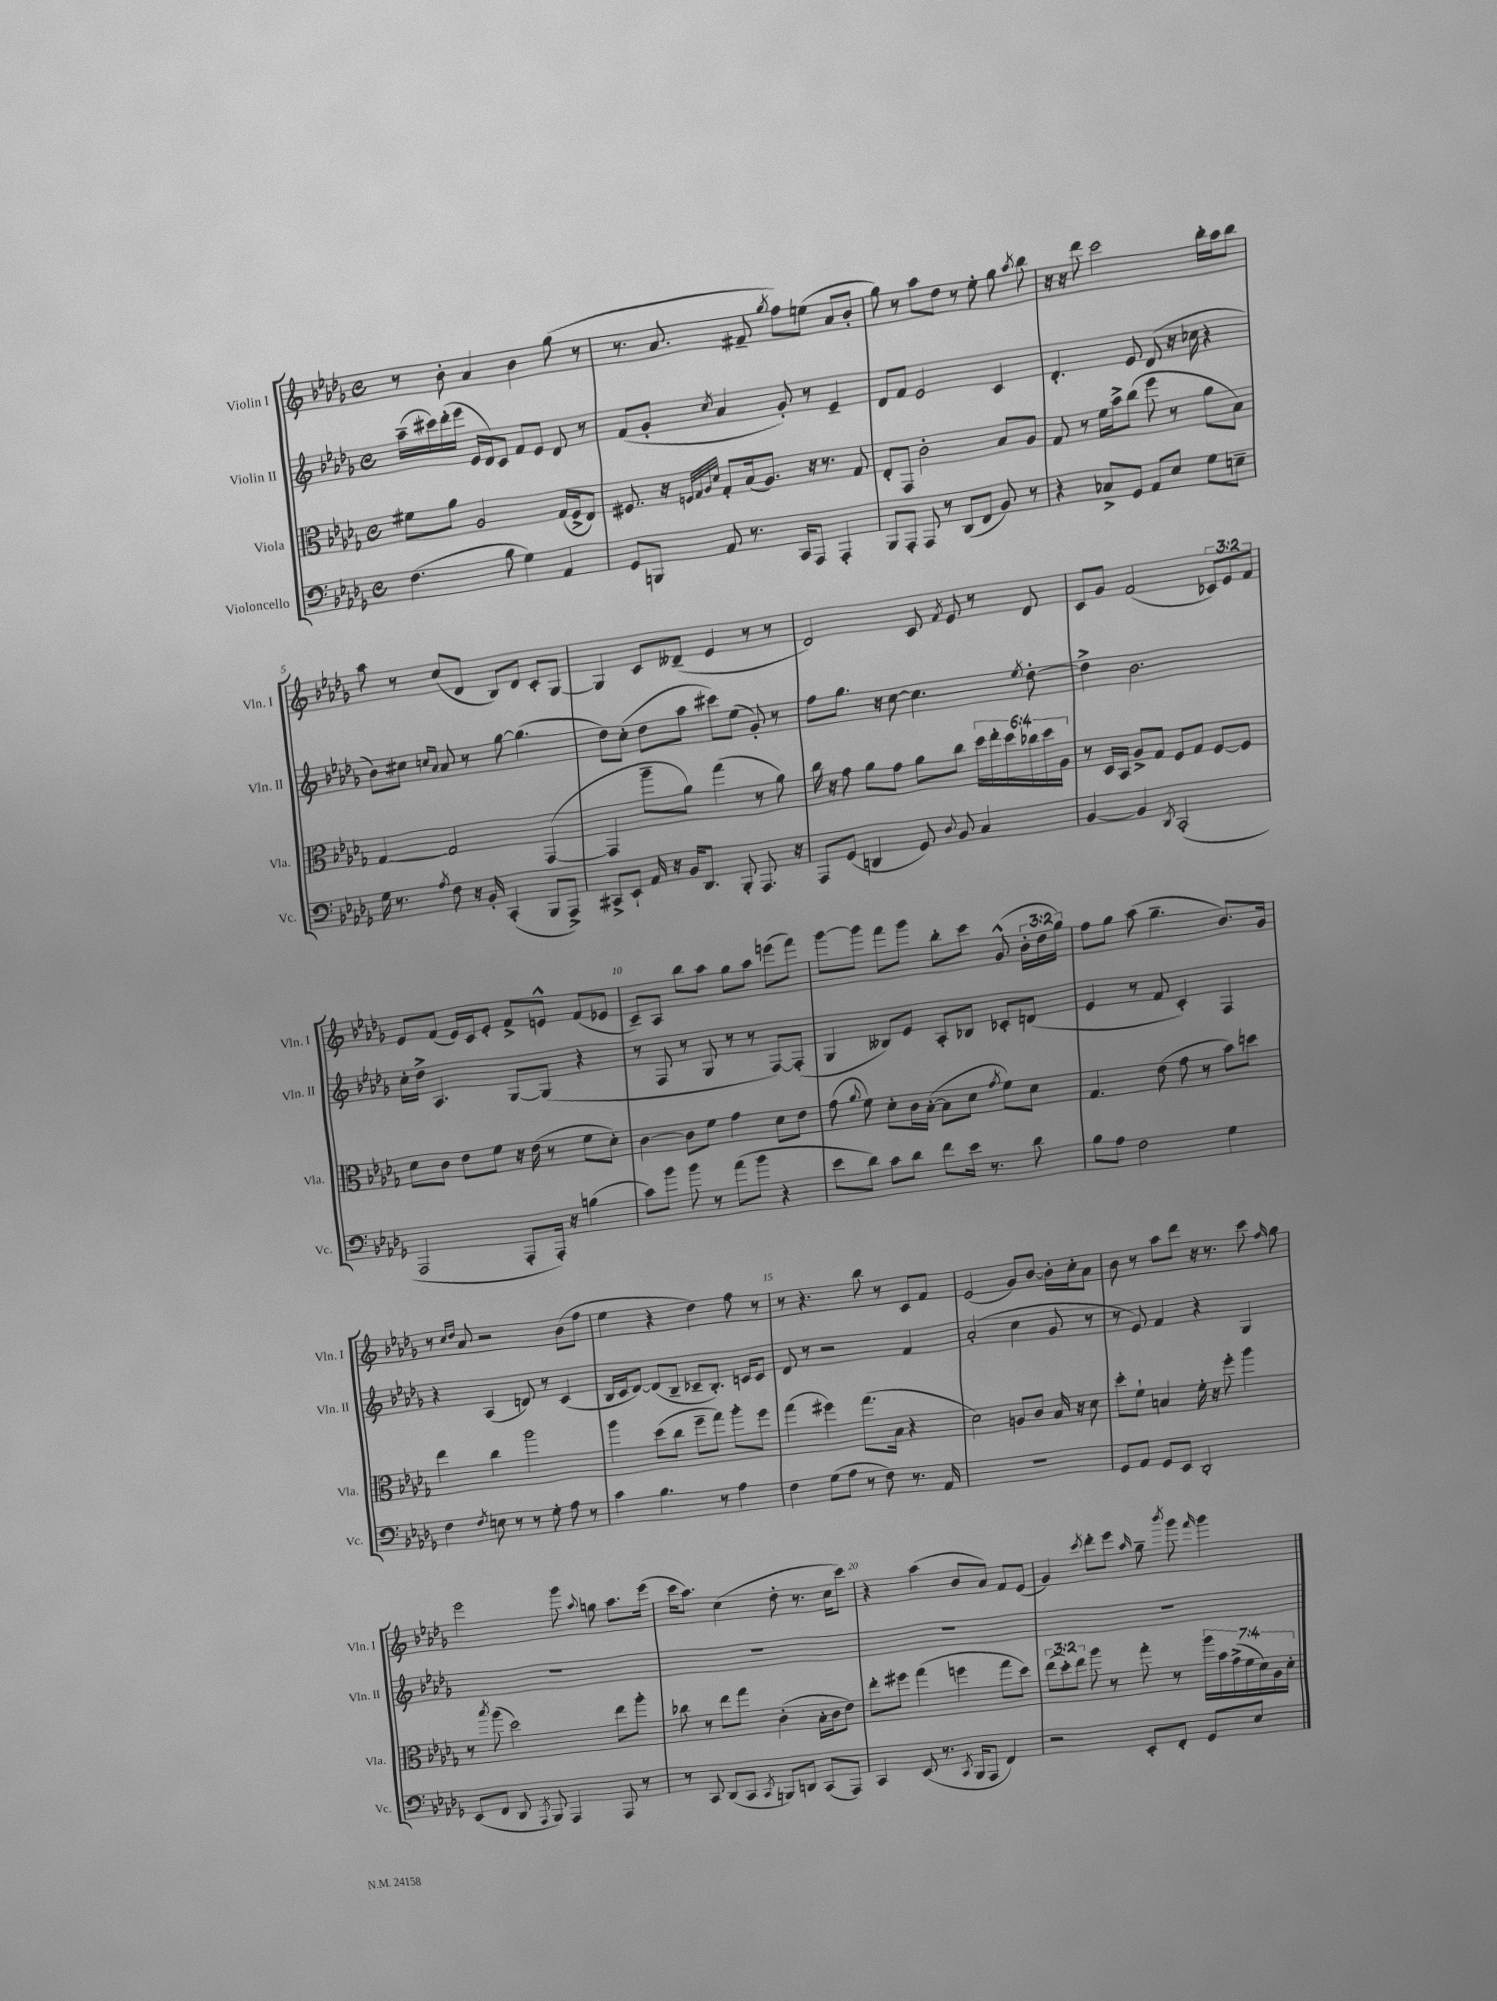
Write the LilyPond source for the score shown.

<<
\new StaffGroup <<
\new Staff = "s0" \with { instrumentName = "Violin I" shortInstrumentName = "Vln. I" } {
    \clef treble \key des \major \defaultTimeSignature \time 4/4 \override Staff.TupletNumber.text = #tuplet-number::calc-fraction-text
    \autoBeamOff r8 bes'8-. aes'4 bes'4 ges''8( r8 |
    r8. aes'8. fis'8-- \acciaccatura { ges''8 } f''8[) e''8]( aes'8[ bes'8]-. |
    ges''8) r8 aes''8[ des''8] r8 ees''8-. ges''8 \acciaccatura { aes''8 } bes''8 |
    r16 r16 des'''8 c'''2 bes''16[-. aes''16 bes''8] |
    aes''8 r8 c''8[( des'8] bes8[) des'8] c'8[-. ges8]~ |
    ges4 c'8[ deses'8]--( ees'4 r8 r8 |
    des'2) c'8 \acciaccatura { f'8 } ees'8 r8 des'8 |
    c'8[ ges'8] f'2( \tuplet 3/2 { ces'8[) ees'8 f'8] } |
    ees'8[ f'8]( ees'16[) c'16 ees'8]-. f'8[-> e'8]-^ f'8[( ees'8] |
    c'8[--) aes8] bes''8[ aes''8] ges''8[ aes''8] e'''8[( f'''8]) |
    ges'''8[~ ges'''8] f'''8[ ges'''8] bes''8[-. c'''8] ges'8-^( \tuplet 3/2 { bes'16[-. des''16 ges''16]) } |
    f''8[ ges''8] aes''8( ges''4.-- bes'8.[) ges'16] |
    r8 \grace { c''16[ des''16] } aes'8 r2 bes'8[( f''8] |
    ees''4 r4 des''4) f''8 r8 |
    r8 r4. bes''8 r8 c'8[ f'8] |
    ees'2( ges'8[) bes'8]~ bes'16[-. c''16-. aes'8] |
    bes'8 r8 aes''8[ des'''8] r16 r8. c'''8 \grace { f''16 } ges''8 |
    ees'''2 ges'''8 \appoggiatura { aes''8 } g''8 aes''8.[ ees'''16]( |
    c'''16[ aes''8.]) c''4( des''8-. r8. c''16[ c'''8]) |
    r4 aes''4( bes'8[ aes'8]) f'8[ ees'8]( |
    ges'4) \acciaccatura { c'''8 } des'''8[-. ees'''8] \grace { aes''16 } ges''8-- \acciaccatura { bes'''8 } ges'''8 \grace { f'''16 } ges'''4 \bar "|." |
}
\new Staff = "s1" \with { instrumentName = "Violin II" shortInstrumentName = "Vln. II" } {
    \clef treble \key des \major \defaultTimeSignature \time 4/4
    \autoBeamOff aes''16[--( cis'''16) des'''16-.( ees'''16] ees'16[ des'16) c'8] f'8[ ees'8] des'8 r8 |
    f'8[( ges'8]-. \acciaccatura { c''8 } aes'4 ges'8-.) r8 ees'4-- |
    des'8[ f'8] ees'2 c'4 |
    des'4.-. ees'8 des'8( r16 ces''16 r4 |
    bes'8[) cis''8] \grace { c''16[ aes'16] } aes'8 r8 ges''8~ ges''4.( |
    des''8[) c''8]-.( des''8[ aes''8] cis'''8[) ees''8]( ges'8-.) r8 |
    f''8[ ges''8.] r16 c''8~ c''4. \acciaccatura { ees''8 } des''8~-. |
    des''4-> bes'2. |
    c''16[-. des''16]-> aes4. ges8[~ ges8]( r4 |
    r8 f8 r8 ges8 r8 r8 f8[~) f8]-.( |
    ges4 beses8[) ees'8] aes8[-. bes8] ces'8[-. d'8]( |
    ees'4 r8 f'8 c'4-.) f4 |
    r4 aes4( d'8) r8 c'4( |
    bes16[ c'16 des'8]~) des'8[( bes8]-- ces'8[-- bes8.]-.) c'16[ c'8] |
    des'8 r8 r2 f'4 |
    aes'2-.( c''4 ges'8 r8 |
    r8 ees'8) f'4 r4 ges4 |
    R1 |
    R1 |
    R1 |
    R1 \bar "|." |
}
\new Staff = "s2" \with { instrumentName = "Viola" shortInstrumentName = "Vla." } {
    \clef alto \key des \major \defaultTimeSignature \time 4/4 \override Staff.TupletNumber.text = #tuplet-number::calc-fraction-text
    \autoBeamOff fis'8[ aes'8] aes2 ges16[( f16-> ees8]) |
    fis8. r16 \grace { f32[ ges32 aes32 des'32] } ges8[-. bes16( aes8.]) r16 r8. ges8 |
    ees8[-. ges,8] c'2-. bes8[ aes8] |
    ges8 r8 f'16[ bes'16-> c''8]( f''8 r8 aes'8[ bes8]) |
    ges4~ ges2 ges,4~( |
    ges,4 aes''8[-- aes'8]) ges''4( r8 aes'8) |
    c''16 r16 ges'8 aes'8[ ges'8] aes'8[ c''8] \tuplet 6/4 { des''16[ ees''16-. des''16 ces''16 des''16 aes16] } |
    r8 des16[ bes,16] aes8[-> ges8] f8[ ges8] f8[~ f8] |
    des'8[ c'8] ees'8[ f'8] r16 ees'16( r8 f'8[ des'8]-.) |
    c'4~ c'8[ f'8] ges'4 des'8[ ees'8] |
    ges'8( \appoggiatura { aes'8 } f'8) des'8[-. c'16 bes16]~-.( bes8[ des'8] \acciaccatura { ges'8 } f'8[) des'8] |
    ges4. ees'8( ges'8 r8 bes'8[) d''8] |
    ees''4 c''4 aes''2 |
    aes''4 des''8[( c''8] f''8[-- ges''8]) aes''8[-. f''8] |
    ges''4( fis''4) ges''8.[( bes16] r4 |
    des'2) a8[ c'8] bes16 r16 des'8 |
    des''8[-. f'8]-! b4 f'16-. r16 f''8-. aes''4 |
    r8 \acciaccatura { bes''8 } aes''8( des''2) ees''8[ aes''8]-. |
    ces''8 r8 ees''8[ ges''8] c'4-.( bes16[-. c'16 ees'8]) |
    ees''8[-. fis''8] ges''4( f''4 ges''8[ des''8]) |
    \tuplet 3/2 { ees''8[( des''8-.) ees''8] } aes''8 r8 ges''8-. r8 \tuplet 7/4 { aes''16[ bes'16 ges'16->( f'16 des'16) aes16 des'16]-. } \bar "|." |
}
\new Staff = "s3" \with { instrumentName = "Violoncello" shortInstrumentName = "Vc." } {
    \clef bass \key des \major \defaultTimeSignature \time 4/4
    \autoBeamOff f4.( bes8 ges4) aes,4 |
    ges,8[ b,,8] aes,8 r8. c,16[ aes,,8] aes,,4-. |
    bes,,8[ aes,,8]-. aes,,8 r8 des,8[( f,8] bes,8) r8 |
    r4 ces8[-> ges,8] aes,8[ ees8] ges8[ e8]-- |
    ges16 r8. \acciaccatura { aes8 } f8 r16 bes,16-. c,4-.( bes,,8[ aes,,8]->) |
    cis,8[-> ees,8]-! aes,16 r16 bes,16[ des,8.] bes,,8-. aes,,8. r16 |
    aes,,8[ ges,8]( d,4 ges,8) \appoggiatura { des8 } bes,8 c4 |
    bes,4~ bes,4 \acciaccatura { des,8 } c,2-.( |
    aes,,2 aes,,8[-. aes,,16]-.) r16 b4( |
    c'8[) bes'8] bes'8 r8 aes'8[( bes'8] r4 |
    ees'8[ des'8]) c'8[ des'8] f'8[ ees'16] r8. des'8 |
    bes8[ aes8] f2 ges4 |
    f4 \acciaccatura { f8 } e8 r8 r8 ges8-. aes8 r8 |
    c'4 bes4. r8 aes4 |
    f4 ges8[( aes8] r8 f8) r8. aes,16 |
    R1 |
    ges,8[ aes,8] ges,8[ ees,8] des,2-. |
    ees,8[( f,8] des,8 \acciaccatura { aes,,8 } bes,,8) aes,,4 aes,,8 r8 |
    r8 c,8 des,8[( c,8] \acciaccatura { c,8 } b,,8[) d,8] c,8[( aes,,8]) |
    c,4 ees,8( r8. \acciaccatura { c,8 } bes,,16[ aes,,8] f,4) |
    r2 ees,8[-. f,8]-. ges,8[ ees8] \bar "|." |
}
>>
>>
\layout { \context { \Score \override BarNumber.break-visibility = ##(#f #t #t) barNumberVisibility = #(every-nth-bar-number-visible 5) } }
